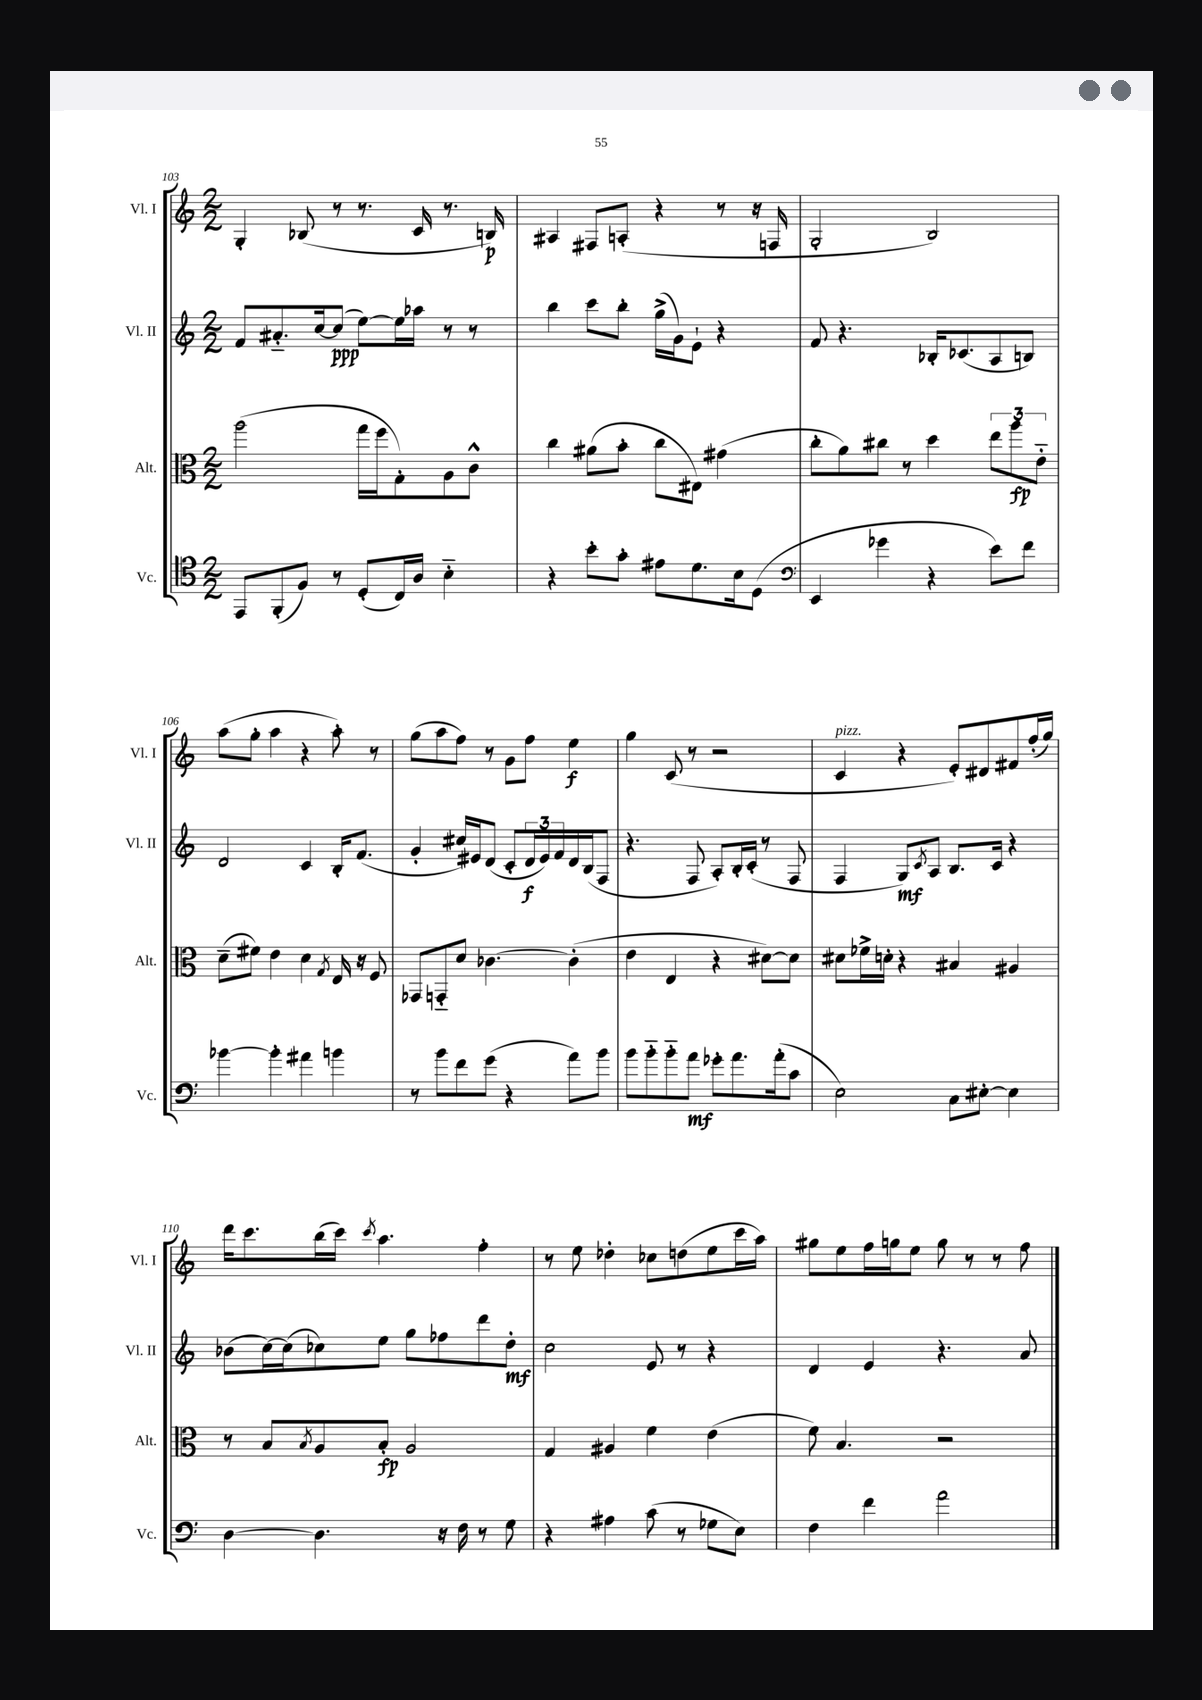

**kern	**kern	**kern	**kern
*staff4	*staff3	*staff2	*staff1
*clefC4	*clefC3	*clefG2	*clefG2
*k[]	*k[]	*k[]	*k[]
*M2/2	*M2/2	*M2/2	*M2/2
8EE	(2aa	8f	4G'
(8FF'	.	8.a#'~	.
8F)	.	.	(8B-
.	.	[16cc	.
8r	.	(8cc]	8r
(8D'	16gg	[8ee)	8.r
.	16ff	.	.
16C)	8G')	16ee]	.
16A	.	16aa-	16c
4B'~	8A	8r	8.r
.	8c^^	8r	.
.	.	.	16B)
=	=	=	=
4r	4cc	4bb	4A#
8b'	(8a#	8ccc	8F#
8g'	8b'	8bb'	(8A'
8e#	8cc	(16gg^	4r
.	.	16g)	.
8.d	8E#)	8e`	.
.	(4g#	4r	8r
16B	.	.	.
(8D	.	.	16r
.	.	.	16F
=	=	=	=
*clefF4	*	*	*
4EE	8cc'	8f	2G'
.	8a)	4.r	.
4g-	8cc#	.	.
.	8r	.	.
4r	4dd	16B-'	2B)
.	.	(8.c-	.
8e)	12ee	8A	.
.	12aa	.	.
8f	.	8B)	.
.	12e'~	.	.
=	=	=	=
[4b-	(8d~	2d	(8aa
.	8f#)	.	8gg'
4b-']	4e	.	4aa
4a#	4d	4c	4r
.	8qG	.	.
4b	16E	16B'	8aa')
.	16r	(8.f	.
.	8F	.	8r
=	=	=	=
8r	8GG-	4g'	(8gg
8b	8GG'~	.	8aa
8f	8d	16cc#)	8ff)
.	.	16e#	.
(8g	[4.c-	(8d	8r
4r	.	8c'	8g
.	.	24d	8ff
.	.	24e#)	.
.	.	24f	.
8a)	(4c-']	16d	4ee
.	.	(16B	.
8b	.	8F	.
=	=	=	=
8b	4e	4.r	4gg
8b'~	.	.	.
8b'~	4E	.	(8c
8a	.	8F	8r
8g-'	4r	8A')	2r
8.a	.	16B'	.
.	.	(16c'	.
.	[8d#)	8r	.
(16a'	.	.	.
8c	8d#]	8F	.
=	=	=	=
2E)	8d#	4F	4c
.	16f-^	.	.
.	16d'	.	.
.	4r	8G)	4r
.	.	8qc	.
.	.	8A	.
8C	4B#	8.B	8e')
[8E#'	.	.	8d#
.	.	16c	.
4E#]	4A#	4r	8f#
.	.	.	(16ff'
.	.	.	16gg)
=	=	=	=
[4D	8r	(8b-	16ddd
.	.	.	8.ccc
.	8B	[16cc)	.
.	.	(16cc]	.
.	8qB	.	.
4.D]	8A	8cc-)	(16bb
.	.	.	16ccc)
.	.	.	8qccc
.	8B'	8ee	4.aa
.	2A	8gg	.
16r	.	8ff-	.
16F	.	.	.
8r	.	8ddd	4ff'
8G	.	8dd'	.
=	=	=	=
4r	4G	2cc	8r
.	.	.	8ee
4A#	4A#	.	4dd-'
(8c	4f	8e	8cc-
8r	.	8r	(8dd
8G-	(4e	4r	8ee
8E)	.	.	16ccc
.	.	.	16aa)
=	=	=	=
4F	8f)	4d	8gg#
.	4.B	.	8ee
4f	.	4e	16ff
.	.	.	16gg
.	.	.	8ee
2a	2r	4.r	8gg
.	.	.	8r
.	.	.	8r
.	.	8a	8ff
==	==	==	==
*-	*-	*-	*-
